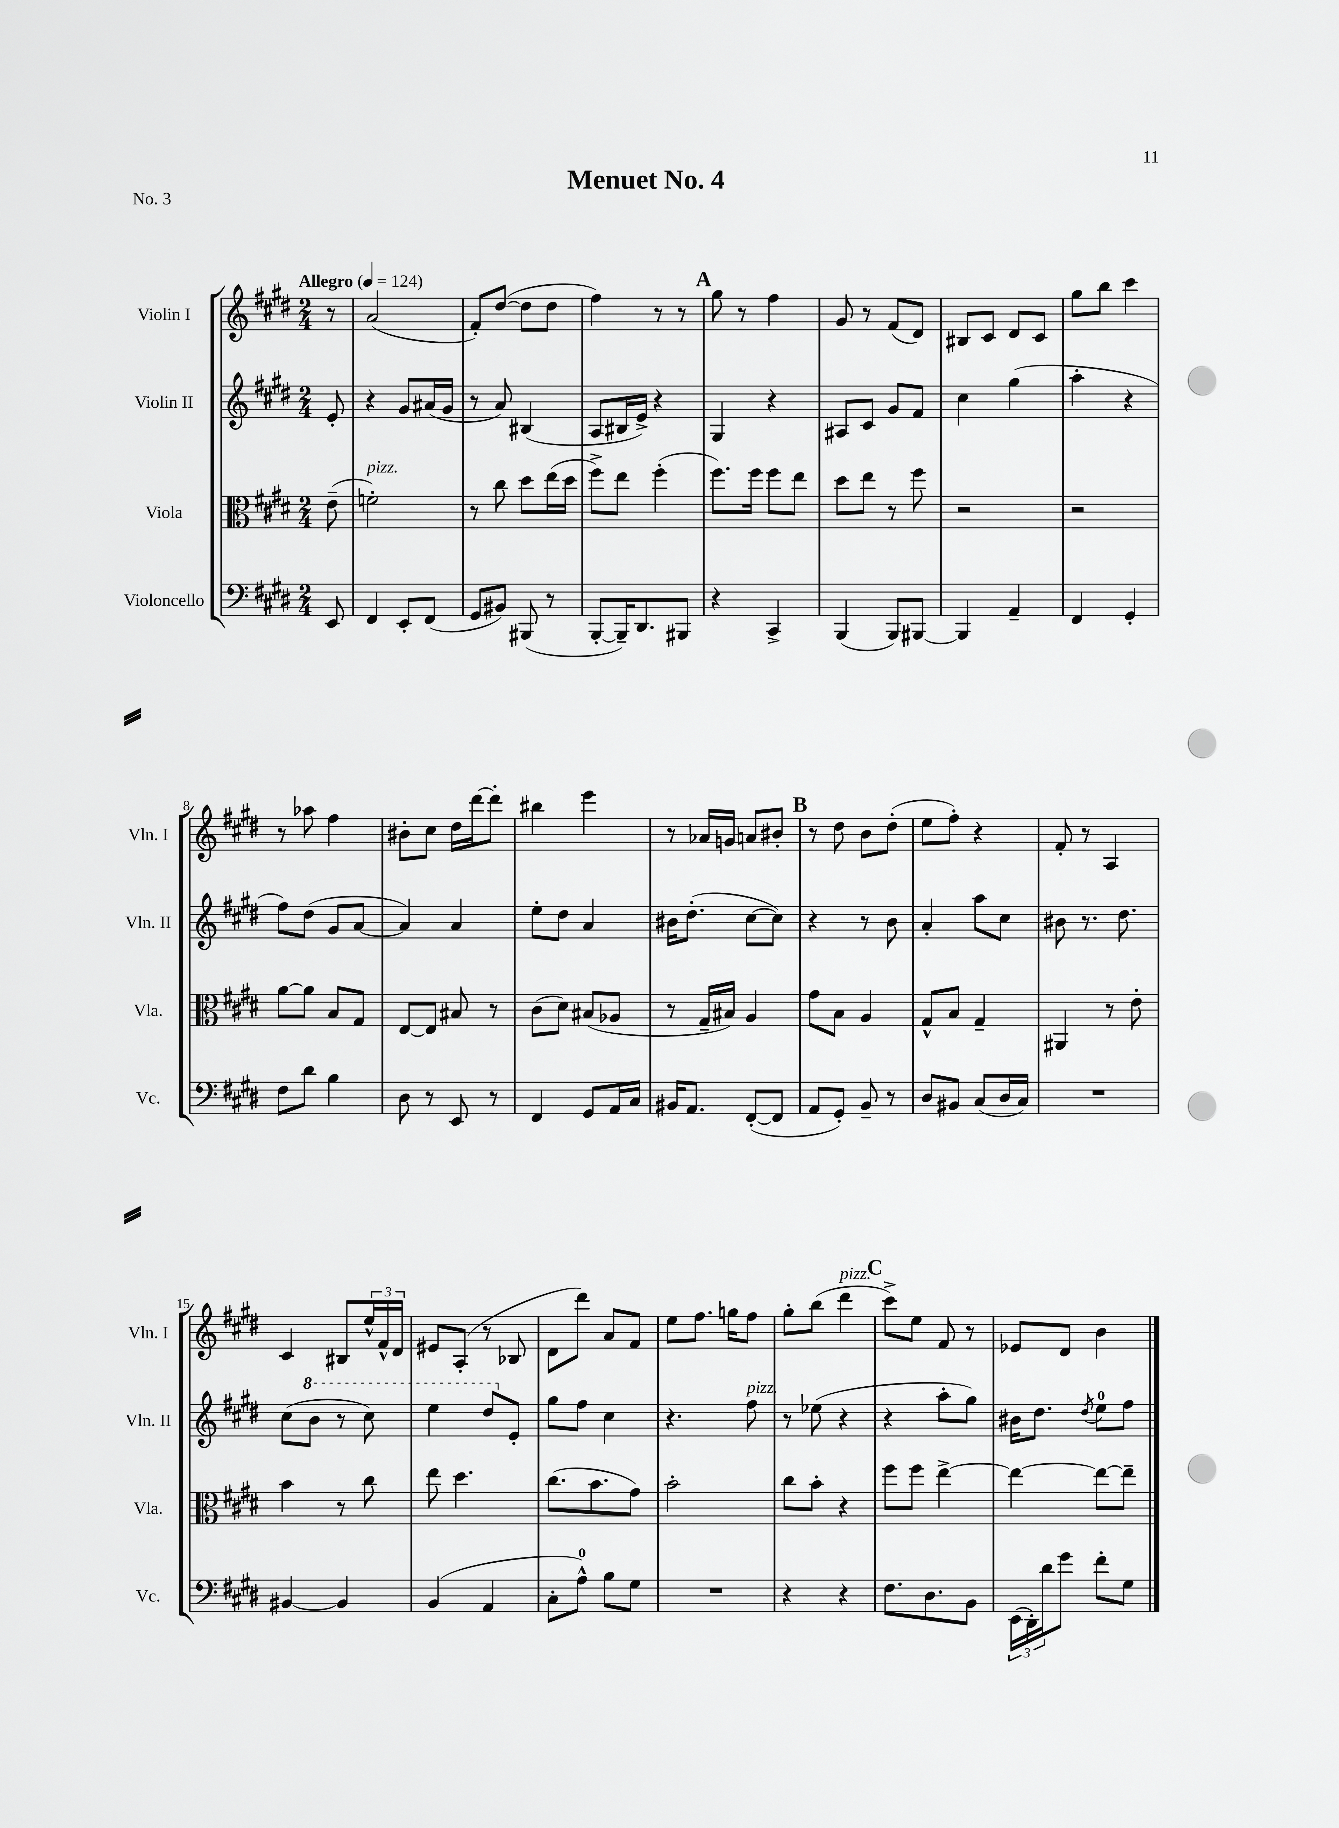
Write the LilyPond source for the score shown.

\header { title = "Menuet No. 4" piece = "No. 3" }
<<
\new StaffGroup <<
\new Staff = "s0" \with { instrumentName = "Violin I" shortInstrumentName = "Vln. I" } {
    \clef treble \key e \major \numericTimeSignature \time 2/4 \partial 8 \tempo "Allegro" 4 = 124
    r8 |
    a'2( |
    fis'8-.) dis''8~( dis''8 dis''8 |
    fis''4) r8 r8 |
    \mark \markup { \bold "A" } gis''8 r8 fis''4 |
    gis'8 r8 fis'8( dis'8) |
    bis8 cis'8 dis'8 cis'8 |
    gis''8 b''8 cis'''4 |
    r8 aes''8 fis''4 |
    bis'8-. cis''8 dis''16 dis'''16~ dis'''8-. |
    bis''4 e'''4 |
    r8 aes'16 g'16 a'8 bis'8-. |
    \mark \markup { \bold "B" } r8 dis''8 b'8 dis''8-.( |
    e''8 fis''8-.) r4 |
    fis'8-. r8 a4 |
    cis'4 bis8 \tuplet 3/2 { e''16-^ fis'16-^ dis'16 } |
    eis'8 a8-.( r8 bes8 |
    dis'8 dis'''8) a'8 fis'8 |
    e''8 fis''8. g''16 fis''8 |
    gis''8-. b''8( dis'''4^\markup { \italic "pizz." } |
    \mark \markup { \bold "C" } cis'''8->) e''8 fis'8 r8 |
    ees'8 dis'8 b'4 \bar "|." |
}
\new Staff = "s1" \with { instrumentName = "Violin II" shortInstrumentName = "Vln. II" } {
    \clef treble \key e \major \numericTimeSignature \time 2/4 \partial 8
    e'8-. |
    r4 gis'8 ais'16( gis'16 |
    r8 a'8) bis4( |
    a8 bis16 e'16->) r4 |
    \mark \markup { \bold "A" } gis4 r4 |
    ais8 cis'8 gis'8 fis'8 |
    cis''4 gis''4( |
    a''4-. r4 |
    fis''8) dis''8( gis'8 a'8~ |
    a'4) a'4 |
    e''8-. dis''8 a'4 |
    bis'16 dis''8.-.( cis''8~ cis''8) |
    \mark \markup { \bold "B" } r4 r8 b'8 |
    a'4-. a''8 cis''8 |
    bis'8 r8. dis''8. |
    cis''8( \ottava #1 b''8 r8 cis'''8) |
    e'''4 dis'''8 \ottava #0 e'8-. |
    gis''8 fis''8 cis''4 |
    r4. fis''8^\markup { \italic "pizz." } |
    r8 ees''8( r4 |
    \mark \markup { \bold "C" } r4 a''8-. gis''8) |
    bis'16 dis''8. \acciaccatura { dis''8 } e''8-0 fis''8 \bar "|." |
}
\new Staff = "s2" \with { instrumentName = "Viola" shortInstrumentName = "Vla." } {
    \clef alto \key e \major \numericTimeSignature \time 2/4 \partial 8
    e'8--( |
    f'2-.^\markup { \italic "pizz." }) |
    r8 cis''8 dis''8 e''16( dis''16 |
    fis''8->) e''8 fis''4-.( |
    \mark \markup { \bold "A" } fis''8.) fis''16 fis''8 e''8 |
    dis''8 e''8 r8 fis''8 |
    r2 |
    r2 |
    a'8~ a'8 b8 gis8 |
    e8~ e8 bis8 r8 |
    cis'8( dis'8) bis8( aes8 |
    r8 gis16-- bis16) a4 |
    \mark \markup { \bold "B" } gis'8 b8 a4 |
    gis8-^ b8 gis4-- |
    ais,4 r8 e'8-. |
    b'4 r8 cis''8 |
    e''8 dis''4. |
    cis''8.( b'8. gis'8) |
    b'2-. |
    cis''8 b'8-. r4 |
    \mark \markup { \bold "C" } fis''8 fis''8 e''4~-> |
    e''4~ e''8~ e''8-- \bar "|." |
}
\new Staff = "s3" \with { instrumentName = "Violoncello" shortInstrumentName = "Vc." } {
    \clef bass \key e \major \numericTimeSignature \time 2/4 \partial 8
    e,8 |
    fis,4 e,8-. fis,8( |
    gis,8 bis,8) bis,,8( r8 |
    b,,8~-. b,,16--) dis,8. bis,,8 |
    \mark \markup { \bold "A" } r4 cis,4-> |
    b,,4( b,,8) bis,,8~ |
    bis,,4 a,4-- |
    fis,4 gis,4-. |
    fis8 dis'8 b4 |
    dis8 r8 e,8 r8 |
    fis,4 gis,8 a,16 cis16 |
    bis,16 a,8. fis,8~-.( fis,8 |
    \mark \markup { \bold "B" } a,8 gis,8-.) b,8-- r8 |
    dis8 bis,8 cis8( dis16 cis16) |
    R2 |
    bis,4~ bis,4 |
    b,4( a,4 |
    cis8-. a8-0-^) b8 gis8 |
    R2 |
    r4 r4 |
    \mark \markup { \bold "C" } fis8. dis8. b,8 |
    \tuplet 3/2 { e,16( dis,16-.) dis'16 } gis'8 fis'8-. gis8 \bar "|." |
}
>>
>>
